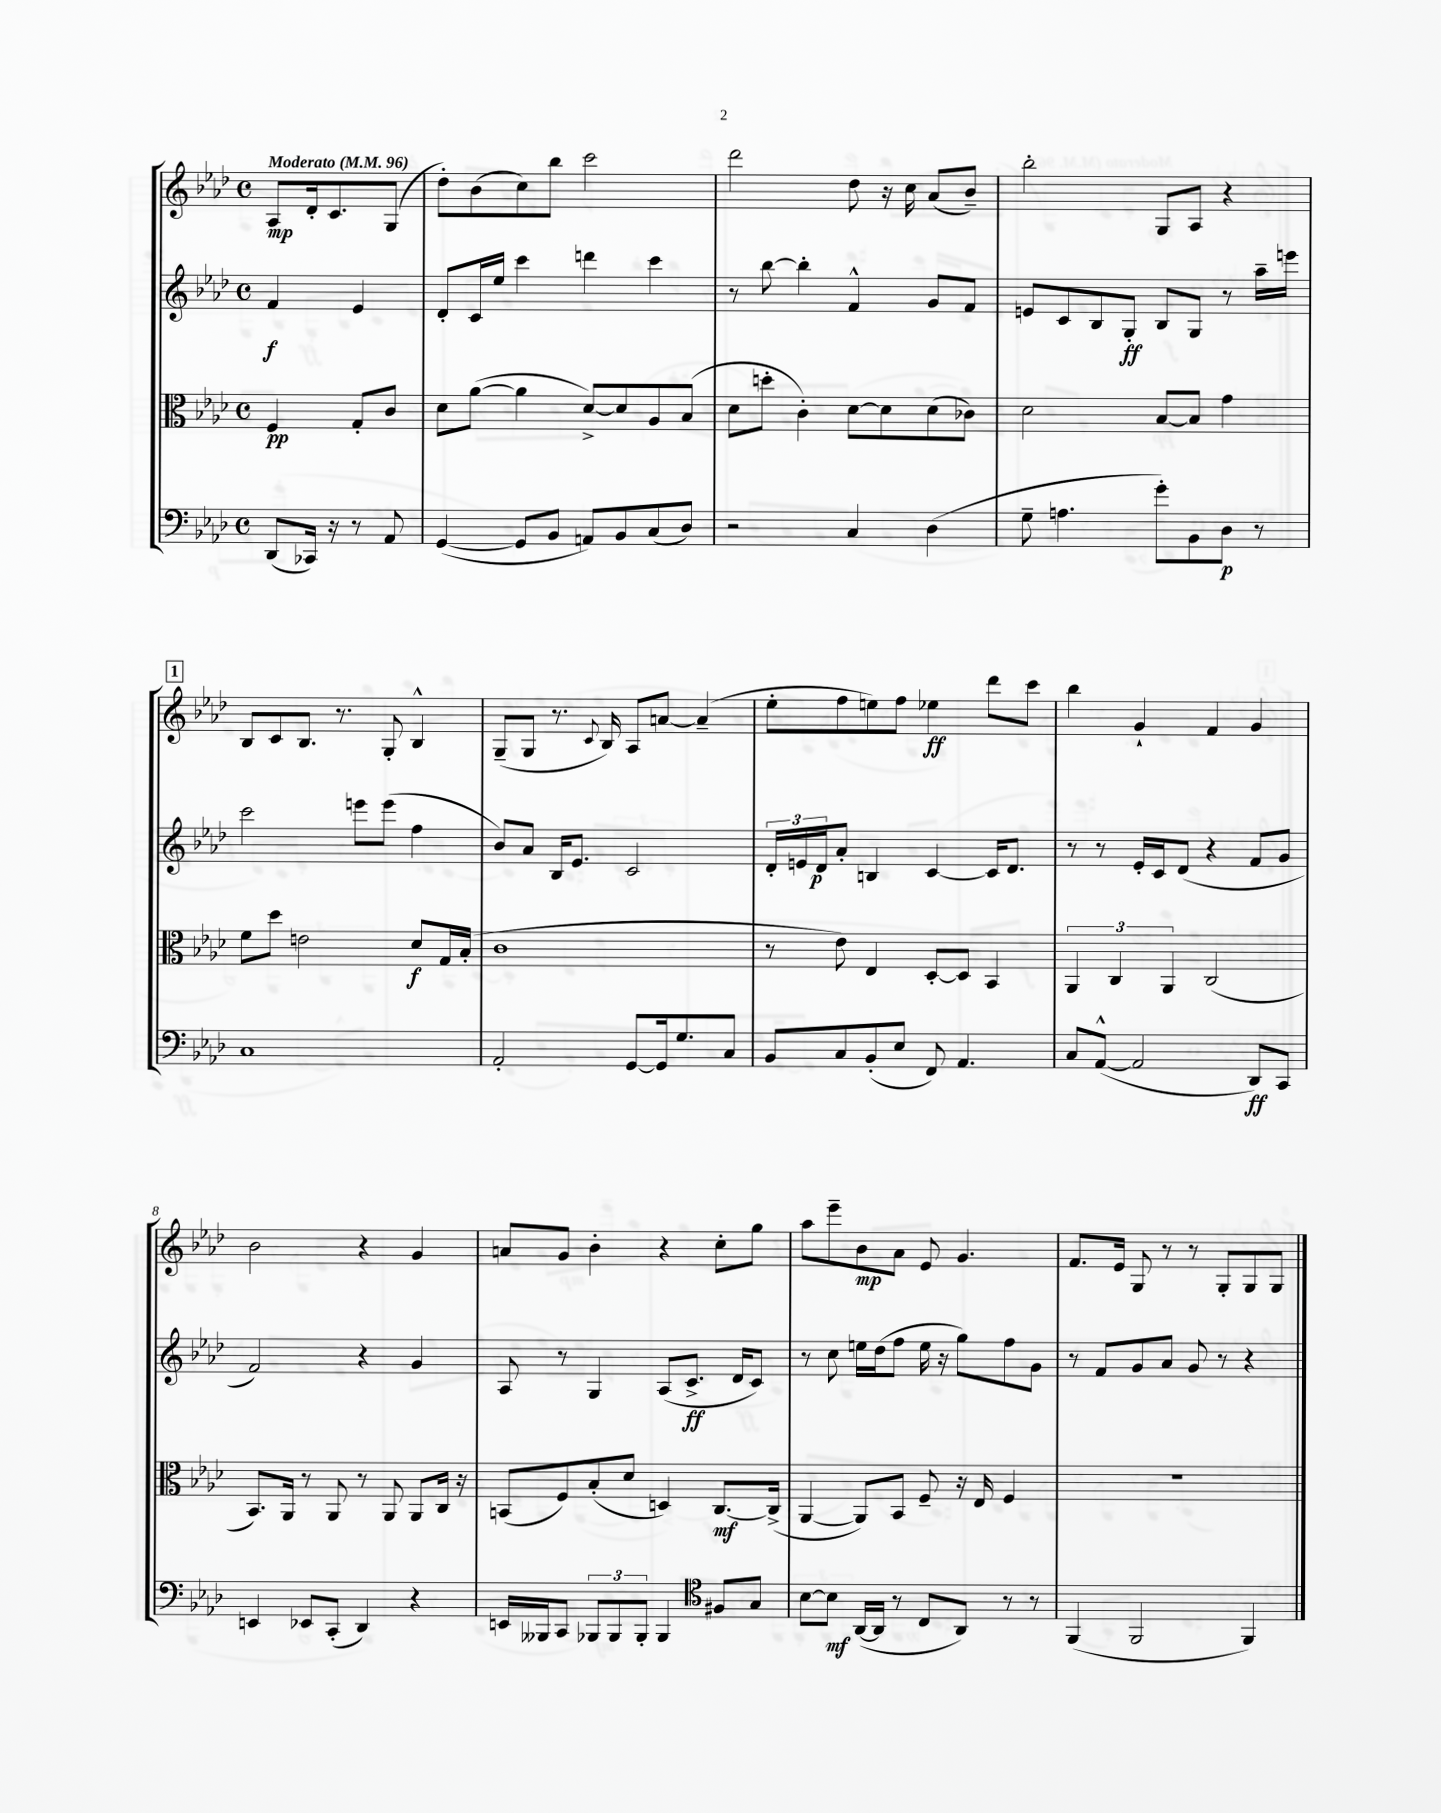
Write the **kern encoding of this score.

**kern	**dynam	**kern	**dynam	**kern	**dynam	**kern	**dynam
*part4	*part4	*part3	*part3	*part2	*part2	*part1	*part1
*staff4	*staff4	*staff3	*staff3	*staff2	*staff2	*staff1	*staff1
*clefF4	*	*clefC3	*	*clefG2	*	*clefG2	*
*k[b-e-a-d-]	*	*k[b-e-a-d-]	*	*k[b-e-a-d-]	*	*k[b-e-a-d-]	*
*M4/4	*	*M4/4	*	*M4/4	*	*M4/4	*
*met(c)	*	*met(c)	*	*met(c)	*	*met(c)	*
*MM96	*	*MM96	*	*MM96	*	*MM96	*
=	=	=	=	=	=	=	=
!	!	!	!	!	!	!LO:TX:a:B:t=Moderato	!
(8DD-/L	.	4F/	pp	4f/	f	8A-/L	mp
16CC-X/Jk)	.	.	.	.	.	16d-'/k	.
16r	.	.	.	.	.	8.c/	.
8r	.	8G'/L	.	4e-/	.	.	.
8AA-/	.	8c/J	.	.	.	(8G/J	.
=1	=1	=1	=1	=1	=1	=1	=1
([4GG/	.	8d-\L	.	8d-'/L	.	8dd-'\L)	.
.	.	([8a-\J	.	16c/L	.	(8b-\	.
.	.	.	.	16ee-/JJ	.	.	.
8GG/L]	.	4a-\]	.	4ccc\	.	8cc\)	.
8BB-/J	.	.	.	.	.	8bb-\J	.
8AAn/L)	.	[8d-^/L)	.	4dddn\	.	2ccc\	.
8BB-/	.	8d-/]	.	.	.	.	.
(8C/	.	8A-/	.	4ccc\	.	.	.
8D-/J)	.	(8B-/J	.	.	.	.	.
=2	=2	=2	=2	=2	=2	=2	=2
2r	.	8d-\L	.	8r	.	2ddd-\	.
.	.	8ddn'\J	.	[8bb-\	.	.	.
.	.	4c'\)	.	4bb-'\]	.	.	.
4C/	.	[8d-\L	.	4f^^/	.	8dd-\	.
.	.	8d-\]	.	.	.	16r	.
.	.	.	.	.	.	16cc\	.
(4D-\	.	(8d-\	.	8g/L	.	(8a-/L	.
.	.	8c-X\J)	.	8f/J	.	8b-~/J)	.
=3	=3	=3	=3	=3	=3	=3	=3
8G~\	.	2d-\	.	8en/L	.	2bb-'\	.
4.An\	.	.	.	8c/	.	.	.
.	.	.	.	8B-/	.	.	.
.	.	.	.	8G'/J	ff	.	.
8g'\L)	.	[8B-/L	.	8B-/L	.	8G/L	.
8BB-\	.	8B-/J]	.	8G/J	.	8A-/J	.
8D-\J	p	4g\	.	8r	.	4r	.
8r	.	.	.	16aa-~\LL	.	.	.
.	.	.	.	16eeen\JJ	.	.	.
!!LO:LB:g=z
!!LO:REH:place=s1:t=1
=4	=4	=4	=4	=4	=4	=4	=4
1C	.	8f\L	.	2ccc\	.	8B-/L	.
.	.	8dd-\J	.	.	.	8c/	.
.	.	2en\	.	.	.	8.B-/J	.
.	.	.	.	.	.	8.r	.
.	.	.	.	8eeen\L	.	.	.
.	.	.	.	(8eee\J	.	8G'/	.
.	.	8d-/L	f	4ff\	.	4B-^^/	.
.	.	16G/L	.	.	.	.	.
.	.	(16B-'/JJ	.	.	.	.	.
=5	=5	=5	=5	=5	=5	=5	=5
2AA-'/	.	1c	.	8b-/L)	.	(8G~/L	.
.	.	.	.	8a-/J	.	8G/J	.
.	.	.	.	16B-/KL	.	8.r	.
.	.	.	.	8.e-/J	.	.	.
.	.	.	.	.	.	8qqc/	.
.	.	.	.	.	.	16B-/)	.
[8GG/L	.	.	.	2c/	.	8A-/L	.
16GG/k]	.	.	.	.	.	[8an/J	.
8.G/	.	.	.	.	.	.	.
.	.	.	.	.	.	(4a~/]	.
8C/J	.	.	.	.	.	.	.
=6	=6	=6	=6	=6	=6	=6	=6
8BB-/L	.	8r	.	24d-'/LL	.	8ee-'\L	.
.	.	.	.	24en/	.	.	.
.	.	.	.	24d-/J	p	.	.
8C/	.	8e-\)	.	8a-'/J	.	8ff\	.
(8BB-'/	.	4E-/	.	4Bn/	.	8een\)	.
8E-/J	.	.	.	.	.	8ff\J	.
8FF/)	.	[8D-'/L	.	[4c/	.	4ee-X\	ff
4.AA-/	.	8D-/J]	.	.	.	.	.
.	.	4BB-/	.	16c/KL]	.	8ddd-\L	.
.	.	.	.	8.d-/J	.	.	.
.	.	.	.	.	.	8ccc\J	.
=7	=7	=7	=7	=7	=7	=7	=7
8C/L	.	6AA-/	.	8r	.	4bb-\	.
([8AA-^^/J	.	.	.	8r	.	.	.
.	.	6C/	.	.	.	.	.
2AA-/]	.	.	.	16e-'/LL	.	4g`/	.
.	.	.	.	16c/J	.	.	.
.	.	6AA-/	.	.	.	.	.
.	.	.	.	(8d-/J	.	.	.
.	.	(2C/	.	4r	.	4f/	.
8DD-/L)	ff	.	.	8f/L	.	4g/	.
8CC/J	.	.	.	8g/J	.	.	.
!!LO:LB:g=z
=8	=8	=8	=8	=8	=8	=8	=8
4EEn/	.	8.BB-/L)	.	2f/)	.	2b-\	.
.	.	16AA-/Jk	.	.	.	.	.
8EE-X/L	.	8r	.	.	.	.	.
(8CC'/J	.	8AA-/	.	.	.	.	.
4DD-/)	.	8r	.	4r	.	4r	.
.	.	8AA-/	.	.	.	.	.
4r	.	8AA-/L	.	4g/	.	4g/	.
.	.	16C/Jk	.	.	.	.	.
.	.	16r	.	.	.	.	.
=9	=9	=9	=9	=9	=9	=9	=9
16EEn/LL	.	(8BBn/L	.	8A-/	.	8an/L	.
16BBB--X/J	.	.	.	.	.	.	.
8CC/J	.	8F/)	.	8r	.	8g/J	.
12BBB-X/L	.	(8B-'/	.	4G/	.	4b-'\	.
12BBB-/	.	.	.	.	.	.	.
.	.	8d-/J	.	.	.	.	.
12BBB-'/J	.	.	.	.	.	.	.
4BBB-/	.	4Dn/)	.	(8A-/L	.	4r	.
.	.	.	.	8.c^/J	ff	.	.
*clefC4	*	*	*	*	*	*	*
8F#X/L	.	[8.C/L	mf	.	.	8cc'\L	.
.	.	.	.	16d-/KL	.	.	.
8G/J	.	.	.	8c/J)	.	8gg\J	.
.	.	(16C^/Jk]	.	.	.	.	.
=10	=10	=10	=10	=10	=10	=10	=10
[8B-\L	.	[4AA-/	.	8r	.	8aa-\L	.
8B-\J]	mf	.	.	8cc\	.	8eee-~\	.
([16AA-/LL	.	8AA-/L])	.	16een\LL	.	8b-\	mp
16AA-/JJ]	.	.	.	(16dd-\J	.	.	.
8r	.	8BB-/J	.	8ff\J	.	8a-\J	.
8C/L	.	8F~/	.	16ee\	.	8e-/	.
.	.	.	.	16r	.	.	.
8AA-/J)	.	16r	.	8gg\L)	.	4.g/	.
.	.	16E-/	.	.	.	.	.
8r	.	4F/	.	8ff\	.	.	.
8r	.	.	.	8g\J	.	.	.
=11	=11	=11	=11	=11	=11	=11	=11
(4FF/	.	1r	.	8r	.	8.f/L	.
.	.	.	.	8f/L	.	.	.
.	.	.	.	.	.	16e-/Jk	.
2FF/	.	.	.	8g/	.	8G/	.
.	.	.	.	8a-/J	.	8r	.
.	.	.	.	8g/	.	8r	.
.	.	.	.	8r	.	8G'/L	.
4FF/)	.	.	.	4r	.	8G/	.
.	.	.	.	.	.	8G/J	.
==	==	==	==	==	==	==	==
*-	*-	*-	*-	*-	*-	*-	*-
